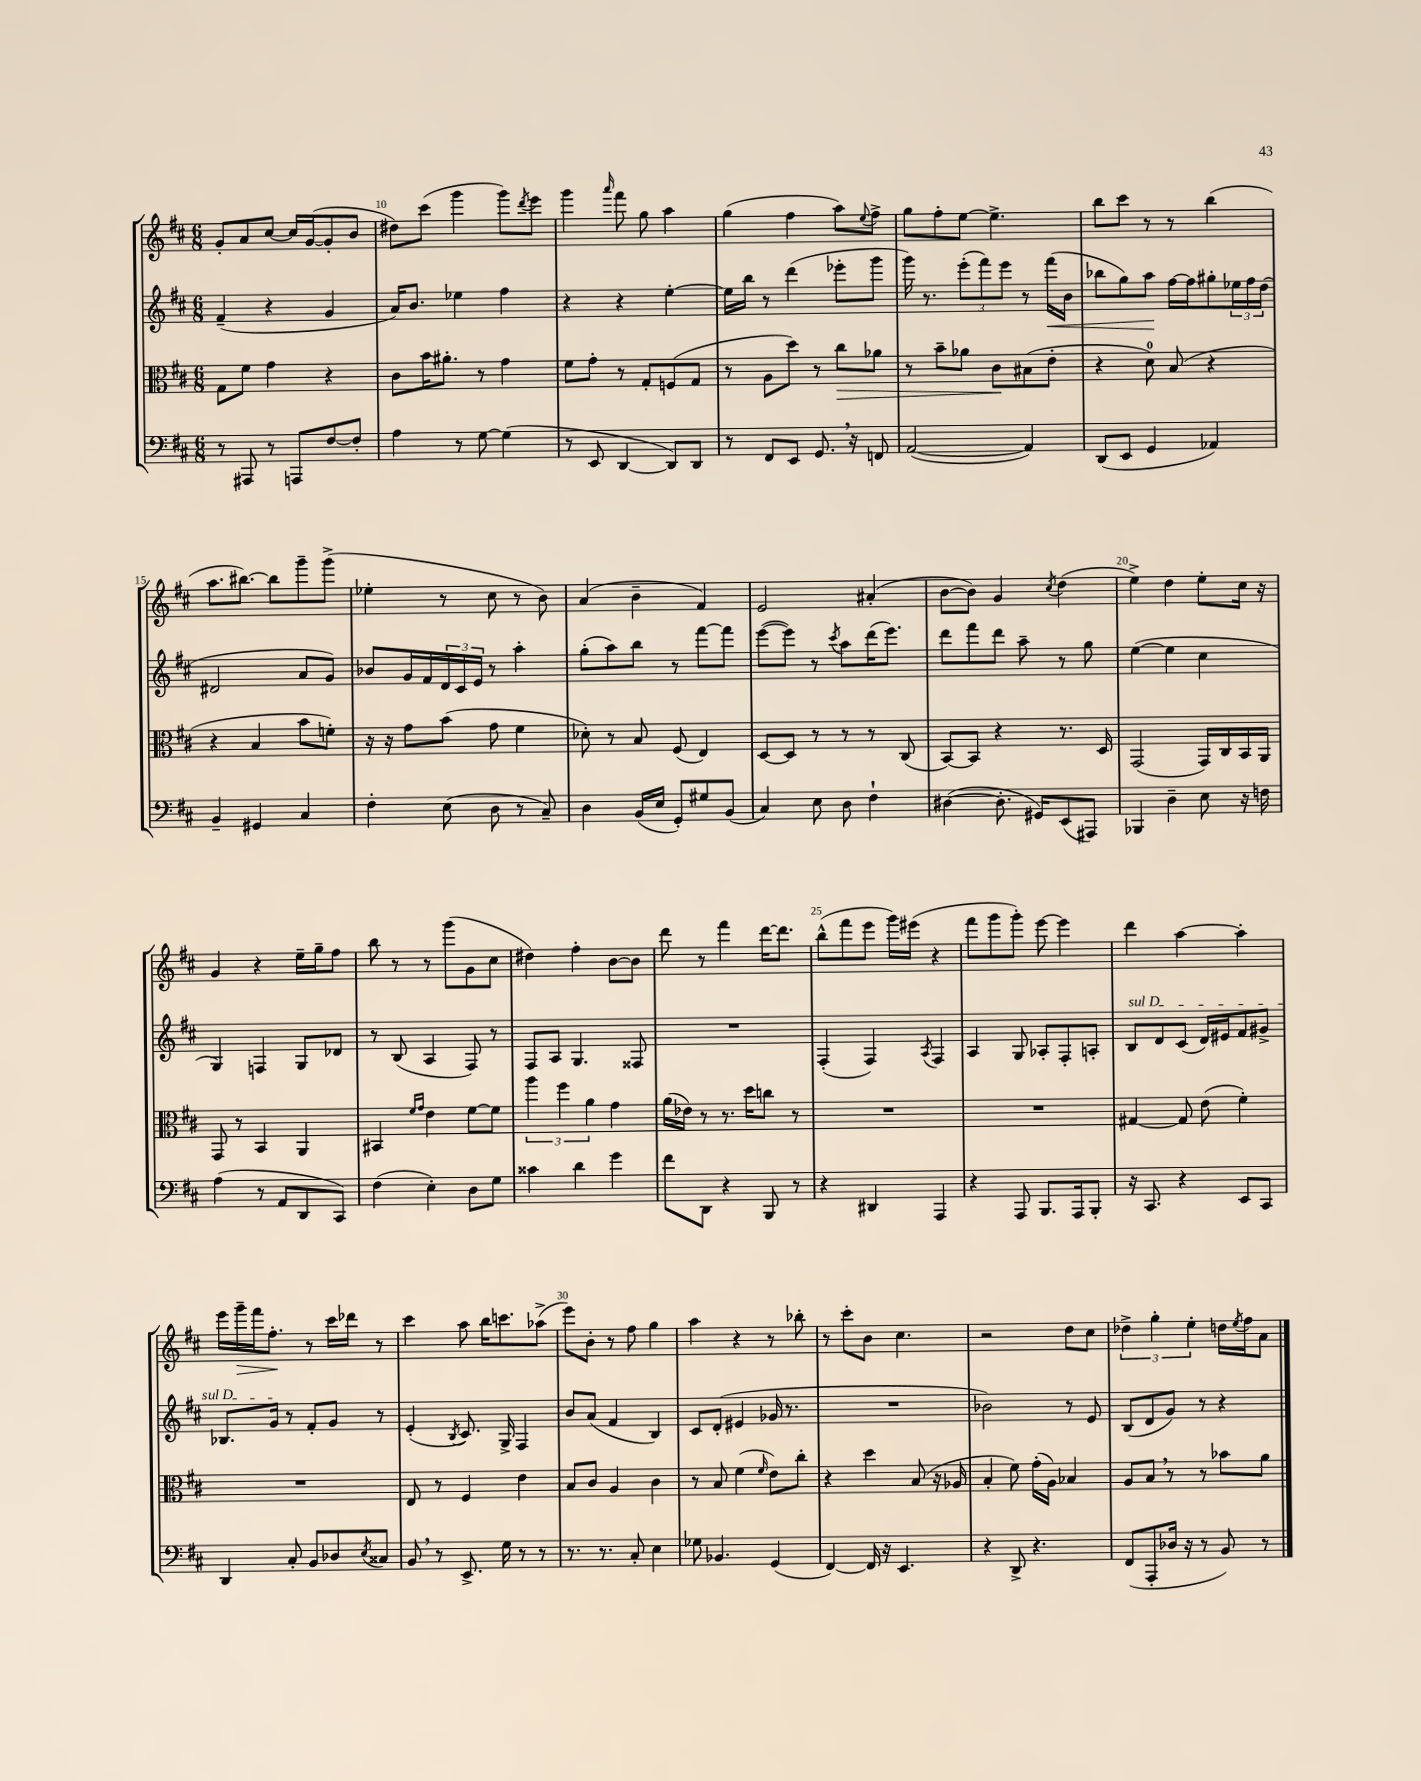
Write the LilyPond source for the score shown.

<<
\new StaffGroup <<
\new Staff = "s0" {
    \clef treble \key d \major \numericTimeSignature \time 6/8
    g'8-. a'8 cis''8~ cis''16 g'16~( g'8-. b'8 |
    dis''8) cis'''8( g'''4 g'''8) \acciaccatura { d'''8 } e'''8 |
    g'''4 \grace { a'''16 } fis'''8 g''8 a''4 |
    g''4( fis''4 a''8) \appoggiatura { e''8 } fis''8-> |
    g''8 fis''8-. e''8~ e''4.-> |
    b''8 cis'''8 r8 r8 b''4( |
    a''8. bis''8.~) bis''8 g'''8-- g'''8->( |
    ees''4-. r8 cis''8 r8 b'8) |
    a'4( b'4-- fis'4) |
    e'2 ais'4-.( |
    b'8~ b'8) g'4 \acciaccatura { cis''8 } d''4( |
    e''4->) d''4 e''8-. cis''16 r16 |
    g'4 r4 e''16-- g''16-- fis''8 |
    b''8 r8 r8 g'''8( g'8 cis''8 |
    dis''4) fis''4-. b'8~ b'8 |
    d'''8 r8 fis'''4 d'''16~ d'''8. |
    b''8-^( fis'''8 e'''8 g'''16) eis'''16( r4 |
    fis'''8 g'''8 g'''8-.) e'''8~ e'''4 |
    d'''4 a''4~ a''4-. |
    e'''16 g'''16--\> fis'''16 fis''8.-.\! r8 cis'''16 des'''16 r8 |
    cis'''4 a''8 b''16 c'''8. aes''8->( |
    e'''8) b'8-. r8 fis''8 g''4 |
    a''4 r4 r8 bes''8-. |
    r8 cis'''8-. b'8 cis''4. |
    r2 d''8 cis''8 |
    \tuplet 3/2 { des''4-> g''4-. e''4-. } d''16 \acciaccatura { e''8 } fis''16 a'8 \bar "|." |
}
\new Staff = "s1" {
    \clef treble \key d \major \numericTimeSignature \time 6/8
    fis'4--( r4 g'4 |
    a'16) b'8. ees''4 fis''4 |
    r4 r4 e''4~-. |
    e''16 b''16 r8 d'''4( ees'''8-. g'''8 |
    g'''16) r8. \tuplet 3/2 { e'''8-.( fis'''8) e'''8 } r8 fis'''16\<( b'16 |
    bes''8 g''8) a''8\! fis''16~ fis''16 gis''8-. \tuplet 3/2 { ees''16 fis''16 d''16( } |
    dis'2 a'8 g'8) |
    bes'8 g'16 fis'16 \tuplet 3/2 { d'16 cis'16 e'16 } r8 a''4-. |
    g''8-.( a''8) b''8 r8 fis'''8~ fis'''8 |
    e'''8~( e'''8) r8 \acciaccatura { cis'''8 } a''8 d'''16( e'''8.) |
    d'''8 fis'''8 d'''8 a''8-- r8 g''8 |
    e''4~( e''4 cis''4 |
    g4) f4 g8 des'8 |
    r8 b8( a4 fis8) r8 |
    fis8 a8 g4. fisis8 |
    R2. |
    fis4-.( fis4) \acciaccatura { a8 } fis4 |
    a4 g8 aes8-. fis8-. a8-. |
    \once \override TextSpanner.bound-details.left.text = \markup { \italic "sul D" } b8\startTextSpan d'8 cis'8( d'16) eis'16 fis'8 gis'8-> |
    bes8. g'16\stopTextSpan r8 fis'8-. g'8 r8 |
    e'4-.( \acciaccatura { b8 } cis'8.) g16-> fis4 |
    b'8 a'8( fis'4 b4) |
    cis'8 d'8-.( eis'4 ges'16 r8. |
    R2. |
    bes'2) r8 e'8 |
    b8( d'8 g'8) r8 r4 \bar "|." |
}
\new Staff = "s2" {
    \clef alto \key d \major \numericTimeSignature \time 6/8
    g8 fis'8 g'4 r4 |
    cis'8 b'16 ais'8.-. r8 g'4 |
    fis'8 g'8-. r8 g8-. f8( g8 |
    r8 a8 d''8) r8 cis''8\> aes'8 |
    r8 b'8-- aes'8 cis'8\! bis8( e'8-. |
    r4 d'8-0) b8( r4 |
    r4 b4 b'8 f'8-.) |
    r16 r16 g'8 b'8( g'8 fis'4 |
    des'8-.) r8 b8 fis8( e4) |
    d8~ d8 r8 r8 r8 cis8( |
    b,8~) b,8 r4 r8. d16 |
    g,2( g,16) cis16 b,16 a,16 |
    g,8 r8 b,4 a,4 |
    bis,4 \grace { fis'16 g'16 } e'4 fis'8~ fis'8 |
    \tuplet 3/2 { a''4 fis''4 a'4 } g'4 |
    a'16( ees'16) r8 r8. d''16 c''8 r8 |
    R2. |
    R2. |
    gis4~ gis8 e'8( fis'4-.) |
    R2. |
    e8 r8 fis4 e'4 |
    b8 cis'8 a4 cis'4 |
    r8 b8 fis'4( \grace { fis'16 } e'8) cis''8-. |
    r4 d''4 b8( r16 aes16 |
    b4-. fis'8) g'16-.( a16) bes4 |
    a8 b8 \breathe r8 r8 bes'8 a'8 \bar "|." |
}
\new Staff = "s3" {
    \clef bass \key d \major \numericTimeSignature \time 6/8
    r8 ais,,8 r8 a,,8 fis8~ fis8-. |
    a4 r8 g8~ g4( |
    r8 e,8 d,4~ d,8) d,8 |
    r8 fis,8 e,8 g,8. \breathe r16 f,8 |
    a,2~( a,4) |
    d,8( e,8 g,4 aes,4) |
    b,4-- gis,4 cis4 |
    fis4-. e8( d8 r8 cis8--) |
    d4 b,16( e16 g,8-.) gis8 b,8( |
    cis4) e8 d8 fis4-! |
    dis4~( dis8.-. gis,16) e,8( ais,,8) |
    bes,,4 d4-- e8 r16 f16 |
    a4( r8 a,8 d,8 cis,8) |
    fis4( e4-.) d8 g8 |
    cisis'4 d'4 g'4 |
    fis'8 d,8 r4 b,,8 r8 |
    r4 dis,4 a,,4 |
    r4 a,,8 b,,8. a,,16 b,,8-. |
    r16 cis,8. r4 e,8 cis,8 |
    d,4 cis8-. b,8 des8 \acciaccatura { e8 } cisis8 |
    b,8 \breathe r8 e,8.-> g16 r8 r8 |
    r8. r8. cis8-. e4 |
    ges8 bes,4. g,4( |
    fis,4~) fis,16 r16 e,4. |
    r4 d,8-> r4. |
    fis,8( a,,8-. des16 r16 r8 b,8) r8 \bar "|." |
}
>>
>>
\layout { \context { \Score currentBarNumber = #9 \override BarNumber.break-visibility = ##(#f #t #t) barNumberVisibility = #(every-nth-bar-number-visible 5) } }
